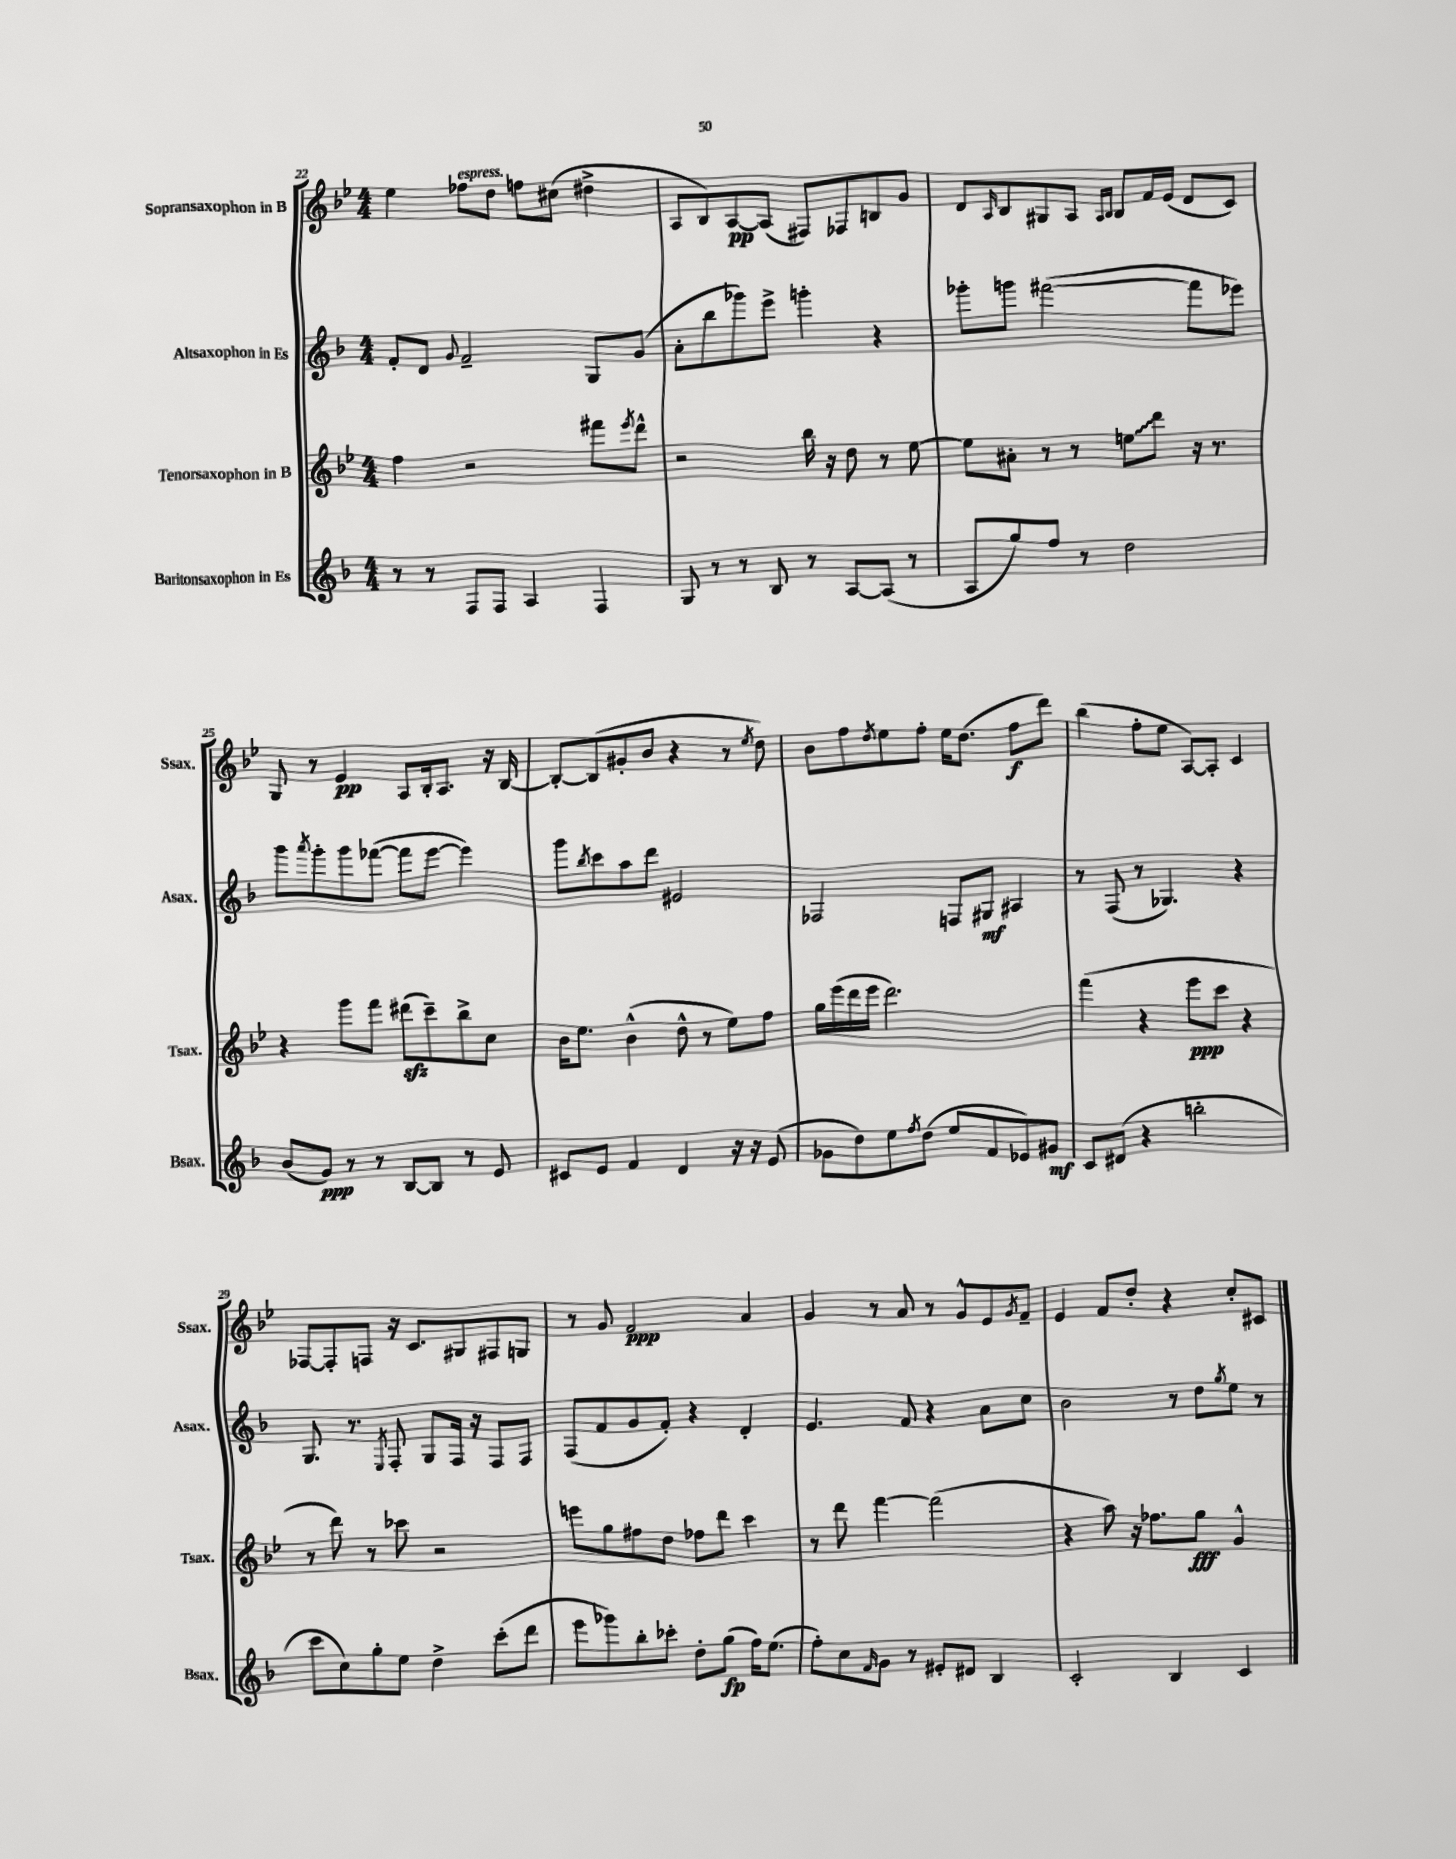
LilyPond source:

<<
\new StaffGroup <<
\new Staff = "s0" \with { instrumentName = "Sopransaxophon in B" shortInstrumentName = "Ssax." } {
    \clef treble \key bes \major \numericTimeSignature \time 4/4
    ees''4 fes''8^\markup { \italic "espress." } d''8 f''8 cis''8( dis''4-> |
    a8 bes8) a8~\pp a8( fis8) fes8 b8 g'8 |
    d'8 \grace { a16 } bes8 gis8 a8 \grace { a16 bes16 } bes8 f'16 ees'16( d'8 c'8) |
    g8 r8 ees'4\pp a8 bes16-. a8. r16 bes16~ |
    bes8~-. bes8( gis'8-. bes'8 r4 r8 \acciaccatura { ees''8 } d''8) |
    bes'8 f''8 \acciaccatura { d''8 } ees''8 f''8-. ees''16 d''8.( f''8\f d'''8) |
    bes''4( f''8-. ees''8 a8~) a8-. c'4 |
    fes8~ fes8-. f8 r16 c'8. gis8 fis8 g8 |
    r8 g'8 f'2\ppp a'4 |
    g'4 r8 a'8 r8 g'8-^ ees'8 \acciaccatura { g'8 } f'8-- |
    ees'4 f'8 d''8-. r4 c''8-. cis'8 \bar "|." |
}
\new Staff = "s1" \with { instrumentName = "Altsaxophon in Es" shortInstrumentName = "Asax." } {
    \clef treble \key f \major \numericTimeSignature \time 4/4
    f'8-. d'8 \appoggiatura { g'8 } f'2-- g8 g'8( |
    a'8-. bes''8 ges'''8) e'''8-> g'''4-. r4 |
    ges'''8-. g'''8 fis'''2~( fis'''8 ees'''8) |
    g'''8 \acciaccatura { a'''8 } g'''8-. g'''8 fes'''8~( fes'''8 e'''8~ e'''4) |
    g'''8 \acciaccatura { bes''8 } c'''8 a''8 d'''8 eis'2 |
    fes2 f8 gis8\mf ais4 |
    r8 f8( r8 ges4.) r4 |
    g8. r8. \acciaccatura { e8 } f8-. g8 f16 r16 f8 f8 |
    f8( f'8 g'8 f'8-.) r4 d'4-. |
    e'4. f'8 r4 a'8 c''8 |
    bes'2 r8 d''8 \acciaccatura { g''8 } e''8 r8 \bar "|." |
}
\new Staff = "s2" \with { instrumentName = "Tenorsaxophon in B" shortInstrumentName = "Tsax." } {
    \clef treble \key bes \major \numericTimeSignature \time 4/4
    f''4 r2 fis'''8 \acciaccatura { ees'''8 } d'''8-^ |
    r2 bes''16 r16 d''8 r8 ees''8~ |
    ees''8 ais'8-. r8 r8 \once \override Glissando.style = #'zigzag e''8\glissando d'''8 r16 r8. |
    r4 g'''8 f'''8 dis'''8\sfz( c'''8--) bes''8-> c''8 |
    bes'16 ees''8. bes'4-^( d''8-^ r8 ees''8) f''8 |
    g''16 ees'''16( d'''16 ees'''16 d'''2.) |
    f'''4( r4 ees'''8\ppp c'''8 r4 |
    r8 d'''8) r8 ces'''8 r2 |
    e'''8 g''8 fis''8 d''8 fes''8 d'''8 c'''4 |
    r8 d'''8 f'''4~ f'''2( |
    r4 a''8) r16 fes''8. g''8\fff g'4-^ \bar "|." |
}
\new Staff = "s3" \with { instrumentName = "Baritonsaxophon in Es" shortInstrumentName = "Bsax." } {
    \clef treble \key f \major \numericTimeSignature \time 4/4
    r8 r8 f8 f8 a4 f4 |
    g8 r8 r8 bes8 r8 a8~ a8( r8 |
    a8 g''8) f''8 r8 d''2 |
    bes'8( g'8\ppp) r8 r8 bes8~ bes8 r8 e'8 |
    cis'8 e'8 f'4 d'4 r16 r16 e'8( |
    ges'8 d''8) e''8 \acciaccatura { f''8 } d''8( e''8 f'8 ees'8) gis'8\mf |
    c'8 dis'8( r4 b''2-. |
    c'''8 c''8) g''8-. e''8 d''4-> c'''8-.( d'''8 |
    e'''8 ges'''8) bes''8-. ces'''8-. d''8-. g''8\fp( f''16) e''8.( |
    f''8-.) c''8 \grace { f'16 } g'8 r8 eis'8-. dis'8 bes4 |
    c'2-. bes4 c'4 \bar "|." |
}
>>
>>
\layout { \context { \Score currentBarNumber = #22 } }
